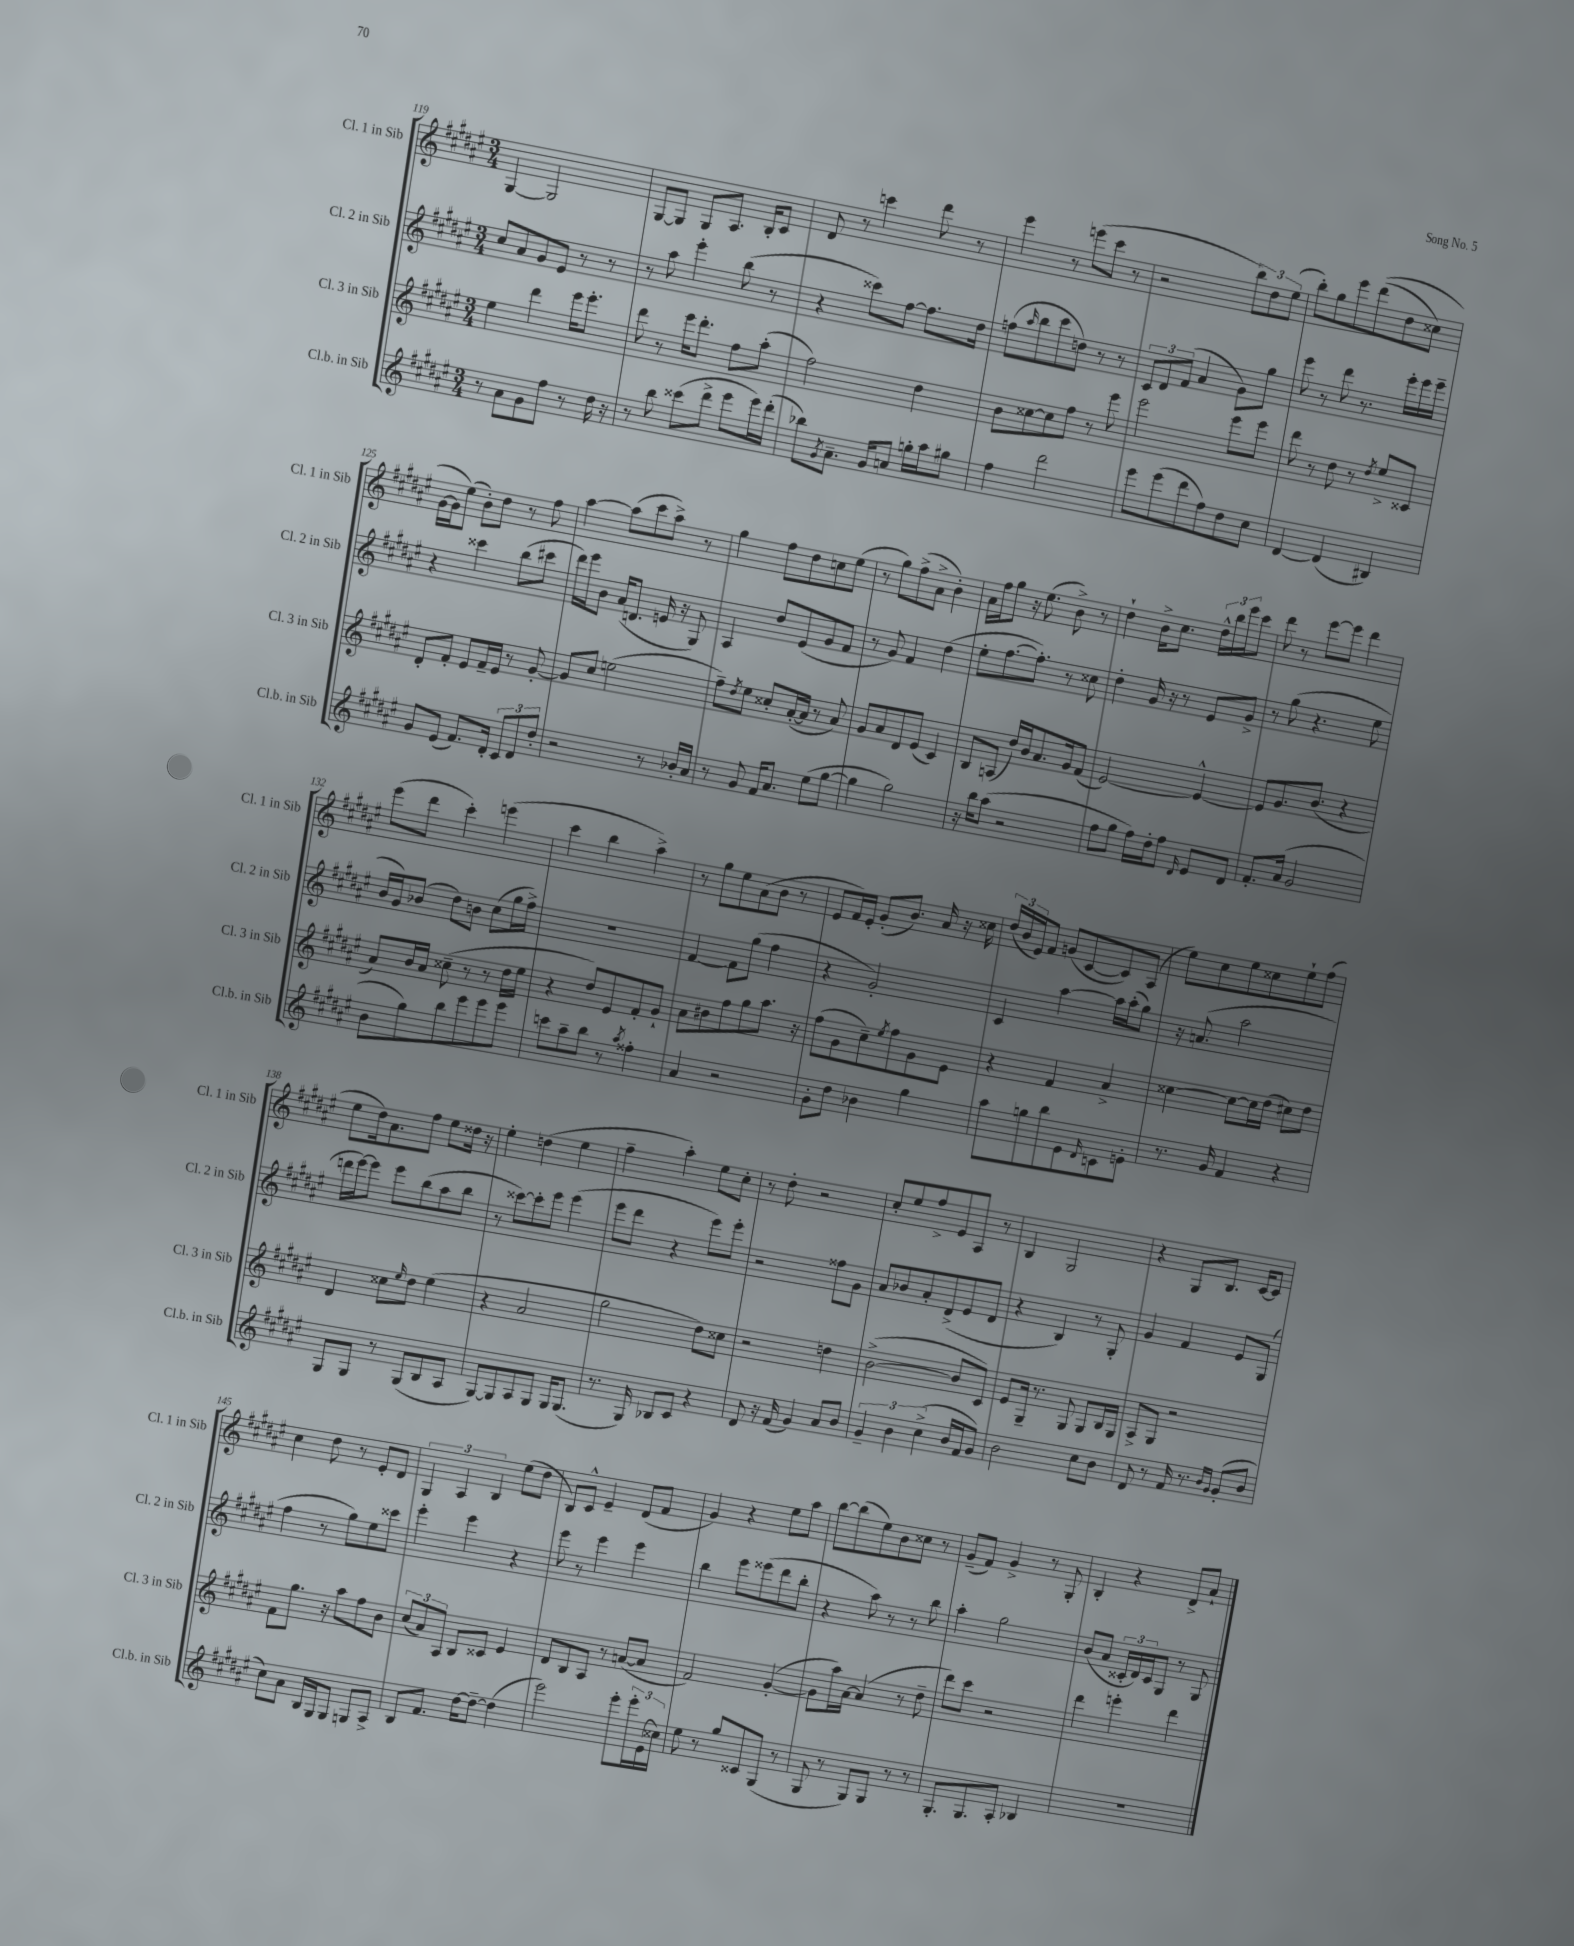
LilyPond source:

<<
\new StaffGroup <<
\new Staff = "s0" \with { instrumentName = "Cl. 1 in Sib" shortInstrumentName = "Cl. 1 in Sib" } {
    \clef treble \key fis \major \numericTimeSignature \time 3/4
    gis4~ gis2 |
    gis8~ gis8 gis8 ais8. b16-. cis'8 |
    dis'8 r8 c'''4 dis'''8 r8 |
    eis'''4 r8 e'''8( cis'''8 r8 |
    r2 \tuplet 3/2 { b''8) dis''8 eis''8( } |
    b''8-.) gis''8 eis'''8 dis'''8(\( dis''8 cisis''8) |
    gis'16~ gis'16 eis''8(\) b'8-.) dis''8 r8 fis''8 |
    ais''4~ ais''8( cis'''8 ais''8->) r8 |
    gis''4 fis''8 dis''8 c''8 eis''8( |
    r8 gis''8) fis''8->( ais'8-> b'4-.) |
    ais'16 fis''16 gis''8 r16 eis''8.( b'8->) r8 |
    dis''4-! b'16-> cis''8. \tuplet 3/2 { dis''16-^ b''16 eis'''16 } cis'''8 |
    dis'''8 r8 eis'''8~ eis'''8 dis'''4 |
    eis'''8( dis'''8 cis'''4-.) e'''4( |
    cis'''4 b''4 ais''4->) |
    r8 gis''8 eis''8 ais'8( b'8 r8 |
    eis'8 fis'16) eis'16-. gis'8-.( b'8.) ais'16 r16 cisis''16 |
    \tuplet 3/2 { dis''16( b'16 eis'16) } fis'8 g'8( cis'8~ cis'8) ais8( |
    eis''8) cis''8 eis''8 cisis''8 eis''8-! fis''8( |
    eis''8 dis''16) ais'8. fis''8 eis''8 disis''16 r16 |
    eis''4-. d''4( eis''4 |
    fis''4-- ais''4-.) eis''8 cis''8-. |
    r8 dis''8-. r2 |
    cis''8-. eis''8 fis''8-> eis'8 ais8 r8 |
    b4 gis2 |
    r4 gis8 b8. cis'16~ cis'8 |
    cis''4 dis''8 r8 eis'8-. dis'8 |
    \tuplet 3/2 { gis4 ais4 b4 } eis''8( dis''8 |
    b8) cis'8-^ eis'4-- dis'8( fis'8 |
    gis'4) r4 eis''8 ais''8 |
    b''8~ b''8( eis''8) b'8 cisis''8 r8 |
    gis'8--( fis'8) gis'4-> r8 gis8-. |
    b4-. r4 dis'8-> ais'8-! \bar "|." |
}
\new Staff = "s1" \with { instrumentName = "Cl. 2 in Sib" shortInstrumentName = "Cl. 2 in Sib" } {
    \clef treble \key fis \major \numericTimeSignature \time 3/4
    cis''8 ais'8 gis'8 eis'8 r8 r8 |
    r8 ais''8 eis'''4-. b''8( r8 |
    r4 cisis'''8) fis''8~ fis''8. dis''16 |
    f''8( \grace { ais''16 } b''8 cis'''8 d''8) r8 r8 |
    \tuplet 3/2 { cis'8 dis'8 fis'8( } ais'4 gis'8) gis''8 |
    eis'''8 r8 dis'''8 r8. eis'''16-. eis'''16 eis'''16-- |
    r4 cisis'''4 b''8( cis'''8 |
    dis'''16) eis'''16 b'8 ais'16( d'8. e'16 r16 gis8) |
    ais4 dis''8 eis'8( gis'8 fis'8 |
    r8 gis'8) fis'4 dis''4( |
    eis''8-. fis''8.~ fis''8.-.) r8 cisis''8 |
    dis''4-. gis'16 r16 r8 eis'8 gis'8-> |
    r8 gis''8( r4. eis''8 |
    b'16 gis'16) bes'8( dis''8) b'8 cis''8( gis''16 fis''16->) |
    R2. |
    fis'4~ fis'8 gis''8( fis''4 |
    r4 gis'2-.) |
    cis'4 ais''4~ ais''16 ais''16-.( gis''8) |
    r16 a'8.( ais''2 |
    d'''16 eis'''16~) eis'''8 eis'''8 b''8( ais''8 b''8 |
    r8 cisis'''8~) cisis'''8-. eis'''8 eis'''4( |
    eis'''8 dis'''8 r4 eis'''8) eis'''8-. |
    r2 fisis''8 gis'8 |
    ais'8 bes'8 ais'8-. dis'8->( eis'8 dis'8 |
    r4 b4) r8 gis8-. |
    gis'4 fis'4 eis'8 gis8( |
    fis''4 r8 gis''8) eis''8 cisis'''8 |
    eis'''4-. eis'''4 r4 |
    eis'''8 r8 eis'''4 eis'''4 |
    b''4 eis'''8 eisis'''8( dis'''8 b''8-. |
    r4 ais''8) r8 r8 b''8 |
    ais''4-. gis''2 |
    b'8( ais'8 \tuplet 3/2 { cisis'16-. dis'16) cisis'16 } gis8 r8 gis8 \bar "|." |
}
\new Staff = "s2" \with { instrumentName = "Cl. 3 in Sib" shortInstrumentName = "Cl. 3 in Sib" } {
    \clef treble \key fis \major \numericTimeSignature \time 3/4
    eis''4 dis'''4 eis'''16 eis'''8.-. |
    dis'''8 r8 eis'''16 dis'''8.-. fis''8 ais''8-.( |
    fis''2) dis''4 |
    b'8 cisis''8~ cisis''8 fis''8 r8 eis'''8 |
    eis'''2 eis'''8 eis'''8 |
    dis'''8 r8 dis''8 r8 \acciaccatura { dis''8 } eis''8-> cisis'8 |
    dis'8-. fis'8-. eis'8 fis'16-- eis'16 r8 gis'8~-. |
    gis'8 cis''8 e''2( |
    fis''8--) \acciaccatura { dis''8 } eis''8 cisis''8-. ais'16~-.( ais'16 r8 ais'8) |
    gis'8 ais'8 dis'8 eis'8( cis'4) |
    b8 a8( dis''16) b'16 ais'8. gis'16 fis'8( |
    eis'2~) eis'4~-^ |
    eis'8 gis'8. b'8.( r4 |
    ais'8) b'16 ais'16 cisis''8--( r8 r8 dis''16 eis''16 |
    r4 dis''8) eis'8 fis'8-. gis'8-! |
    ais'8 bis'8 fis''8 gis''8 ais''8. r16 |
    fis''8( gis'8 cis''8--) \acciaccatura { eis''8 } fis''8 gis'8 eis'8 |
    r4 fis'4 ais'4-> |
    cisis''4~ cisis''8~ cisis''16 dis''16( cis''8) dis''8 |
    dis'4 cisis''8 \grace { eis''16 } dis''8 eis''4( |
    r4 ais'2 |
    gis''2 dis''8) cisis''8 |
    r2 d''4 |
    b'2~->( b'8 cis'8) |
    eis'8 gis16-- r8. gis8 gis8 b16 gis16 |
    ais8-> gis8 r2 |
    fis'8 gis''8. r16 ais''8 fis''8 b'8 |
    \tuplet 3/2 { cis''8( ais'8) ais8 } b8 cisis'8 eis'4 |
    dis'8 b8 ais8 r8 a'8~( a'8 |
    fis'2) gis'4~-.( |
    gis'8 ais''16) ais'16~ ais'4( r8 dis''8-- |
    dis'''8) cis'''8 r2 |
    dis'''4 e'''4-. dis'''4 \bar "|." |
}
\new Staff = "s3" \with { instrumentName = "Cl.b. in Sib" shortInstrumentName = "Cl.b. in Sib" } {
    \clef treble \key fis \major \numericTimeSignature \time 3/4
    r8 ais'8 gis'8 fis''8 r8 dis''16 r16 |
    r8 b''8 cisis'''8( dis'''8-> eis'''8 eis'''16) dis'''16-.( |
    bes''8) \acciaccatura { gis'8 } ais'8.-- gis'16 a'8 g''16-. ais''16 gis''8 |
    fis''4 dis'''2 |
    eis'''8 eis'''8( dis'''8 fis''8) dis''8 cis''8 |
    dis'4~ dis'4( bis4) |
    gis'8 eis'8( fis'8.) dis'16-. \tuplet 3/2 { cis'8 dis'8 dis''8-. } |
    r2 r8 bes'16-. ais'16 |
    r8 gis'8 fis'16 ais'8. eis''8( gis''8~ |
    gis''4 gis''2) |
    r16 b''16 ais''8( r2 |
    fis''8 gis''8 fis''16) dis''16-. fis''8 \grace { dis'16 } eis'8 dis'8 |
    fis'8.-. ais'16( gis'2 |
    b'8 gis''8) b''8 eis'''8 eis'''8 eis'''8 |
    c'''8 ais''8-- b''8 r8 \acciaccatura { ais''8 } fisis''4-. |
    ais'4 r2 |
    gis'8-. dis''8 bes'4 gis''4 |
    ais''8 g''8 b''8 eis'8 \grace { dis'16 } c'8 e'8-. |
    r8. gis'16 fis'4 r4 |
    gis8 gis8 r8 gis8( b8 ais8 |
    gis8~) gis8 ais8 gis8 gis16 gis8.( |
    r8. gis16) bes8 cis'8 r4 |
    dis'8 r16 fis'16( gis'4) ais'8 b'8 |
    \tuplet 3/2 { gis'4-- b'4 cis''4->( } b'16 fis'16 gis'8) |
    b'2 cis''8 b'8 |
    dis'8 r8 fis'16 r8. \grace { b'16 gis'16 } gis'8-.( b'8 |
    cis''8) ais'8 b16 gis16 gis8 g8 ais8-> |
    b8 fis'8. dis''16~ dis''8~-- dis''4( |
    eis'''2) eis'''8-. \tuplet 3/2 { eis'''16-. eis'16( cisis''16) } |
    eis''8 r8 gis''8 cisis'8 gis8( r8 |
    gis8 r8 gis8) gis8 r8 r8 |
    gis8.-. gis8. ais8-. bes4 |
    R2. \bar "|." |
}
>>
>>
\layout { \context { \Score currentBarNumber = #119 } }
